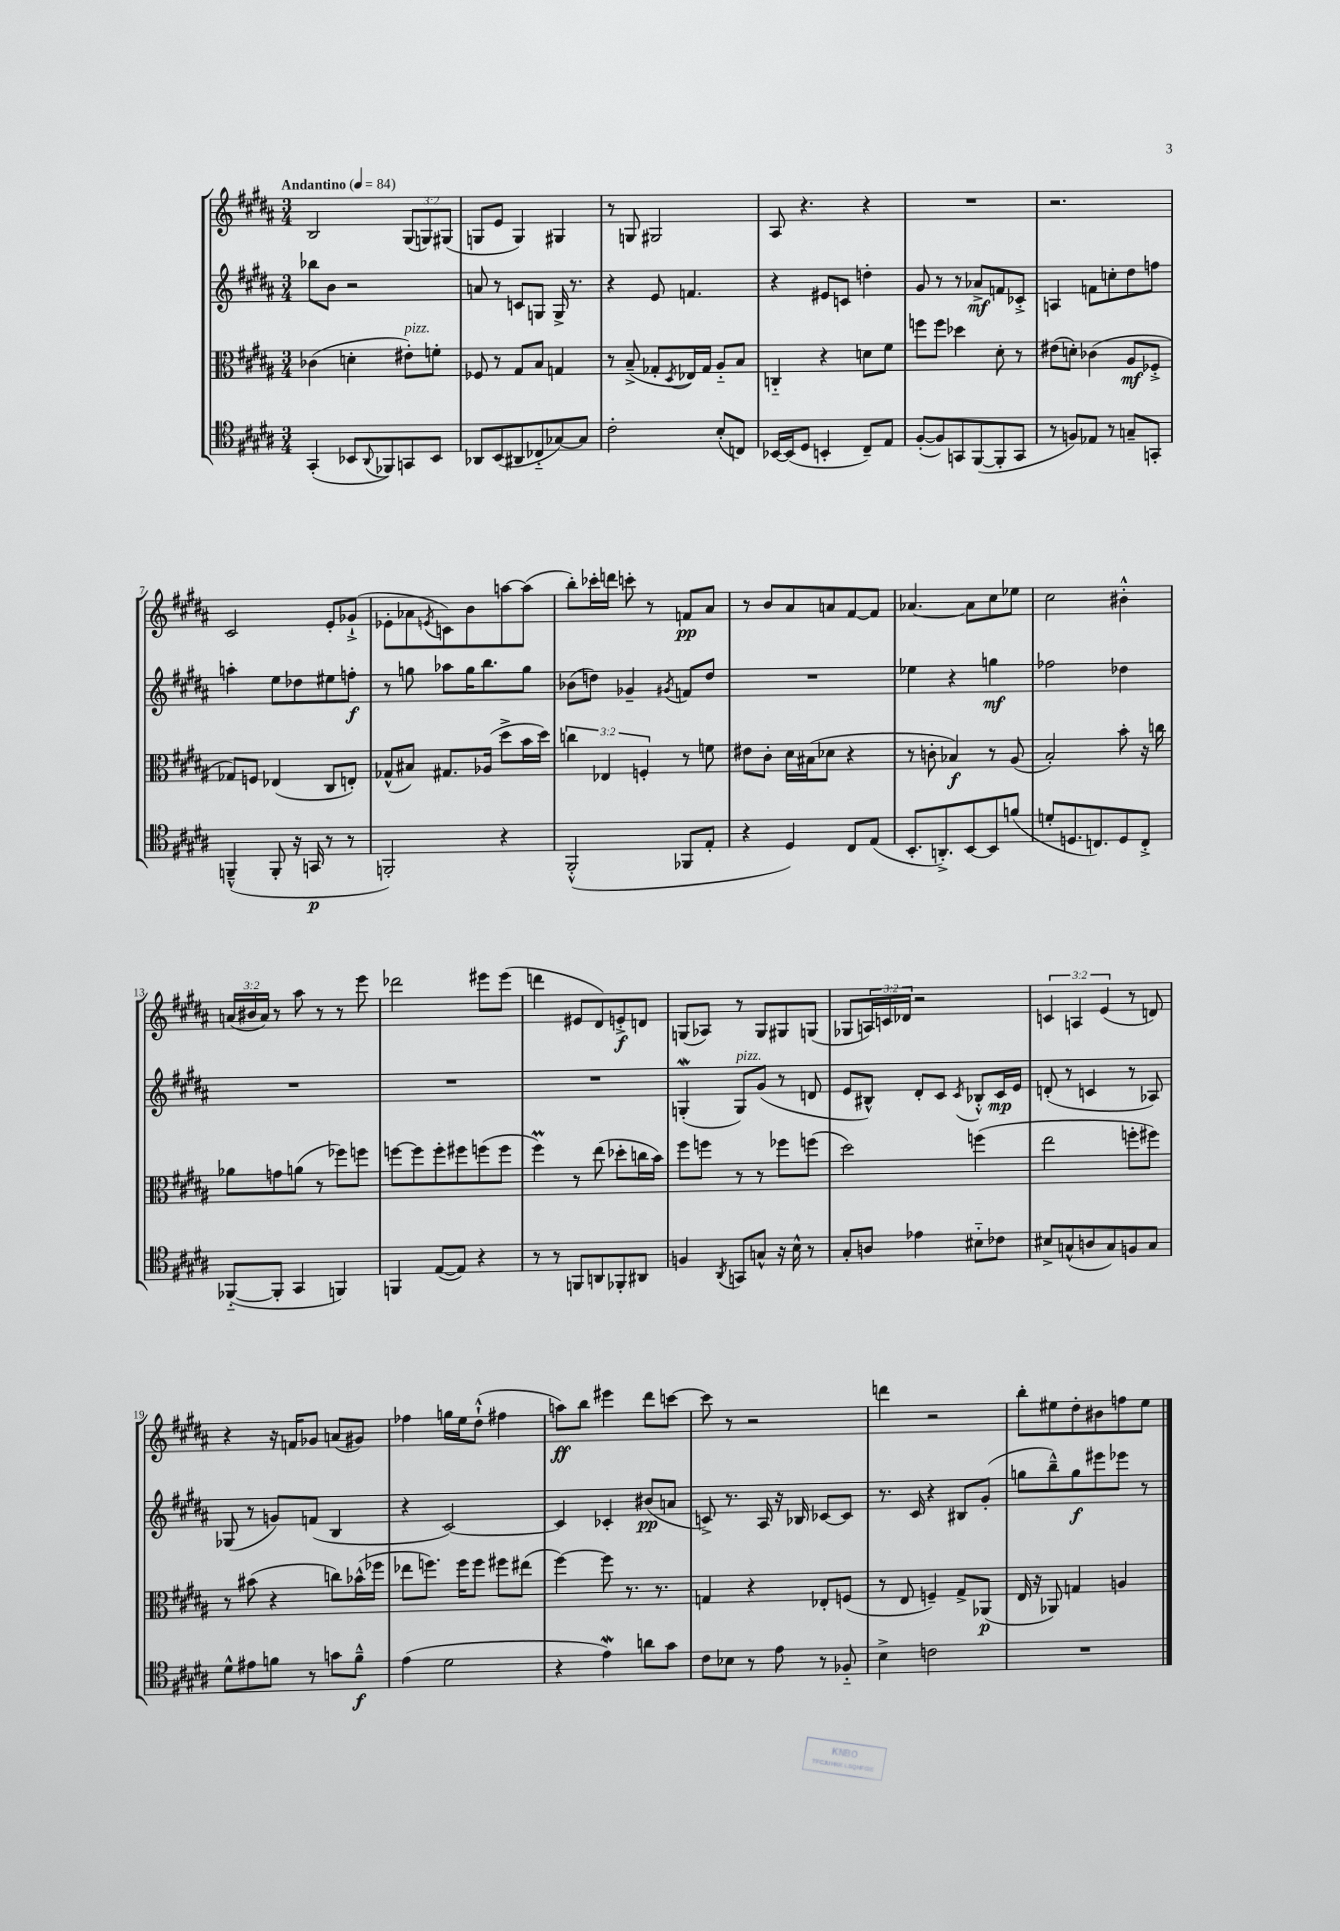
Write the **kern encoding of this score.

**kern	**kern	**kern	**kern
*staff4	*staff3	*staff2	*staff1
*clefC4	*clefC3	*clefG2	*clefG2
*k[f#c#g#d#a#]	*k[f#c#g#d#a#]	*k[f#c#g#d#a#]	*k[f#c#g#d#a#]
*M3/4	*M3/4	*M3/4	*M3/4
*MM84	*MM84	*MM84	*MM84
(4GG#'	(4c-	8bb-	2B
.	.	8b	.
8BB-	4d'	2r	.
8qqAA#	.	.	.
8FF-)	.	.	.
8GG	8e#')	.	(12G#
.	.	.	12G)
8BB-	8f'	.	.
.	.	.	(12G#
=	=	=	=
8AA-	8F-	8a	8G
(8BB	8r	8r	8e
8AA#	8G#	8c	4G)
8C-'~	8B	8G	.
[8G-)	4G	16G^	4G#
.	.	8.r	.
8G-]	.	.	.
=	=	=	=
2c#'	8r	4r	8r
.	(8B~^	.	8G
.	8G-'	8e	2G#
.	8qD#	.	.
.	16E-)	4.f	.
.	16G-	.	.
(8B'	8A#'~	.	.
8C)	8B	.	.
=	=	=	=
[16BB-	4C'~	4r	8A#
(16BB-]	.	.	.
8D#	.	.	4.r
4BB'	4r	8e#	.
.	.	8c	.
8C#~)	8d	4dd'	4r
8E	8f#	.	.
=	=	=	=
([8F#'	8ff	8g#	2.r
8F#])	8ff	8r	.
8GG	4dd-	8r	.
([8FF#	.	8a-^	.
8FF#']	8d#'	8f	.
8GG	8r	8c-'^	.
=	=	=	=
8r	(8e#	4A	2.r
8F)	8d')	.	.
8E-	(4c-	8f	.
8r	.	8cc'	.
8G~	8A#	8dd#	.
8GG'	8F-'^	8ff	.
=	=	=	=
(4FF~^^	8G-)	4aa'	2c#
.	8F	.	.
8FF'	(4E-	8ee	.
16r	.	8dd-	.
16GG	.	.	.
8r	8C#	8ee#	8e'
8r	8E')	8ff'	(8g-`^
=	=	=	=
2FF')	(8G-^^	8r	8e-'
.	8B#)	8gg	8a-
.	.	.	8qe
.	8.G#	8aa-	8c)
.	.	16gg	8b
.	(16A-	8.bb	.
4r	8dd#^	.	[8aa
.	16b	8gg	(8aa]
.	16dd#)	.	.
=	=	=	=
(2FF#'^^	6cc	(8b-	8bb')
.	.	8dd)	16ccc-'
.	6E-	.	.
.	.	.	16ddd
.	.	4g-~	8ccc'
.	6F'	.	.
.	.	.	8r
.	.	8qg#	.
8FF-	8r	8f	8f
8E'	8f	8dd	8a#
=	=	=	=
4r	8e#	2.r	8r
.	8c#'	.	8b
4D#)	16d#	.	8a#
.	(16B#	.	.
.	8d-	.	8a
8C#	4r	.	[8f#
(8E	.	.	8f#]
=	=	=	=
8.BB'	8r	4ee-	[4.a-
.	8c'	.	.
8.AA'^)	.	.	.
.	4B-)	4r	.
[8BB	.	.	8a-]
8BB]	8r	4gg	8cc#
(8f	(8A#	.	8ee-
=	=	=	=
8d'	2B')	2ff-	2cc#
8.D	.	.	.
8.C)	.	.	.
8D	8b'	4dd-	4b#'^^
8C'^	16r	.	.
.	16cc	.	.
=	=	=	=
([8FF-'~	8a-	2.r	(24a
.	.	.	24b#
.	.	.	24a)
8FF-']	8g	.	8r
4GG#	(8a	.	8aa#
.	8r	.	8r
4FF)	8ff-)	.	8r
.	8ff	.	8eee
=	=	=	=
4FF	[8ff	2.r	2ddd-
.	8ff]	.	.
([8E	8ff'	.	.
8E])	8ff#	.	.
4r	(8ff	.	8eee#
.	8ff	.	(8eee#
=	=	=	=
8r	4ff#)	2.r	4ddd
8r	.	.	.
8FF	8r	.	8e#
8AA	(8ee	.	8d#)
8FF-'	8dd-'	.	8e'^
8AA#	16cc	.	8d
.	16b)	.	.
=	=	=	=
4F	8ff#	(4G'	(8G
.	8ff	.	8A-)
8qAA#	.	.	.
8GG	8r	8G)	8r
8G^^	8r	(8g#	8G
16r	8ff-	8r	8G#
16B^^	.	.	.
8r	(8ff	8d	(8G
=	=	=	=
8G#'	2dd#)	8e	8G-
8A	.	8B#^^)	24A)
.	.	.	24c
.	.	.	24d-
4e-	.	8d#'	2r
.	.	8c#	.
.	.	8qc#	.
8B#'~	(4ff	8B-'^^	.
8c-	.	16c#	.
.	.	16e	.
=	=	=	=
8B#^	2ee	(8d'	6c
(8G^^	.	8r	.
.	.	.	6A
8A	.	4c	.
.	.	.	(6e
8G)	.	.	.
8F	8ff'	8r	8r
8G	8ff#)	8A-)	8d)
=	=	=	=
8d#^^	8r	(8G-	4r
8e#	(8b#	8r	.
8f	4r	8g)	16r
.	.	.	16f
8r	.	(8f	8g-
8g	8cc)	4B	(8a
8f~^^	(16b-^^	.	8g#)
.	16ff-	.	.
=	=	=	=
(4e	8ee-	4r	4ff-
.	8.ff)	.	.
2d#	.	[2c#)	16gg
.	16ff	.	16ee
.	8ff	.	(8dd#`^^
.	8ff#	.	4ff#
.	(8ee#	.	.
=	=	=	=
4r	[4ff#)	4c#]	8aa)
.	.	.	8bb
4e)	8ff#]	4c-'	4eee#
.	8.r	.	.
8a	.	(8b#	8ddd#
.	8.r	.	.
8g#	.	8a	[8ccc
=	=	=	=
8c#	4G	8c^)	8ccc]
8B-	.	8.r	8r
8r	4r	.	2r
.	.	16A#	.
8e	.	16r	.
.	.	16B-	.
8r	8E-'	[8c-	.
8F-'~	(8F	8c-]	.
=	=	=	=
4B^	8r	8.r	4ddd
.	8E	.	.
.	.	16c#	.
2c	4F~)	4r	2r
.	8G#^	8B#	.
.	(8AA-	(8g#'	.
=	=	=	=
2.r	16E	8gg	8bb'
.	16r	.	.
.	8AA-)	8bb~^^)	8ee#
.	4G	8gg	8dd#'
.	.	8eee#	8b#
.	4A	8eee-	8ff
.	.	8r	8ee#
==	==	==	==
*-	*-	*-	*-
